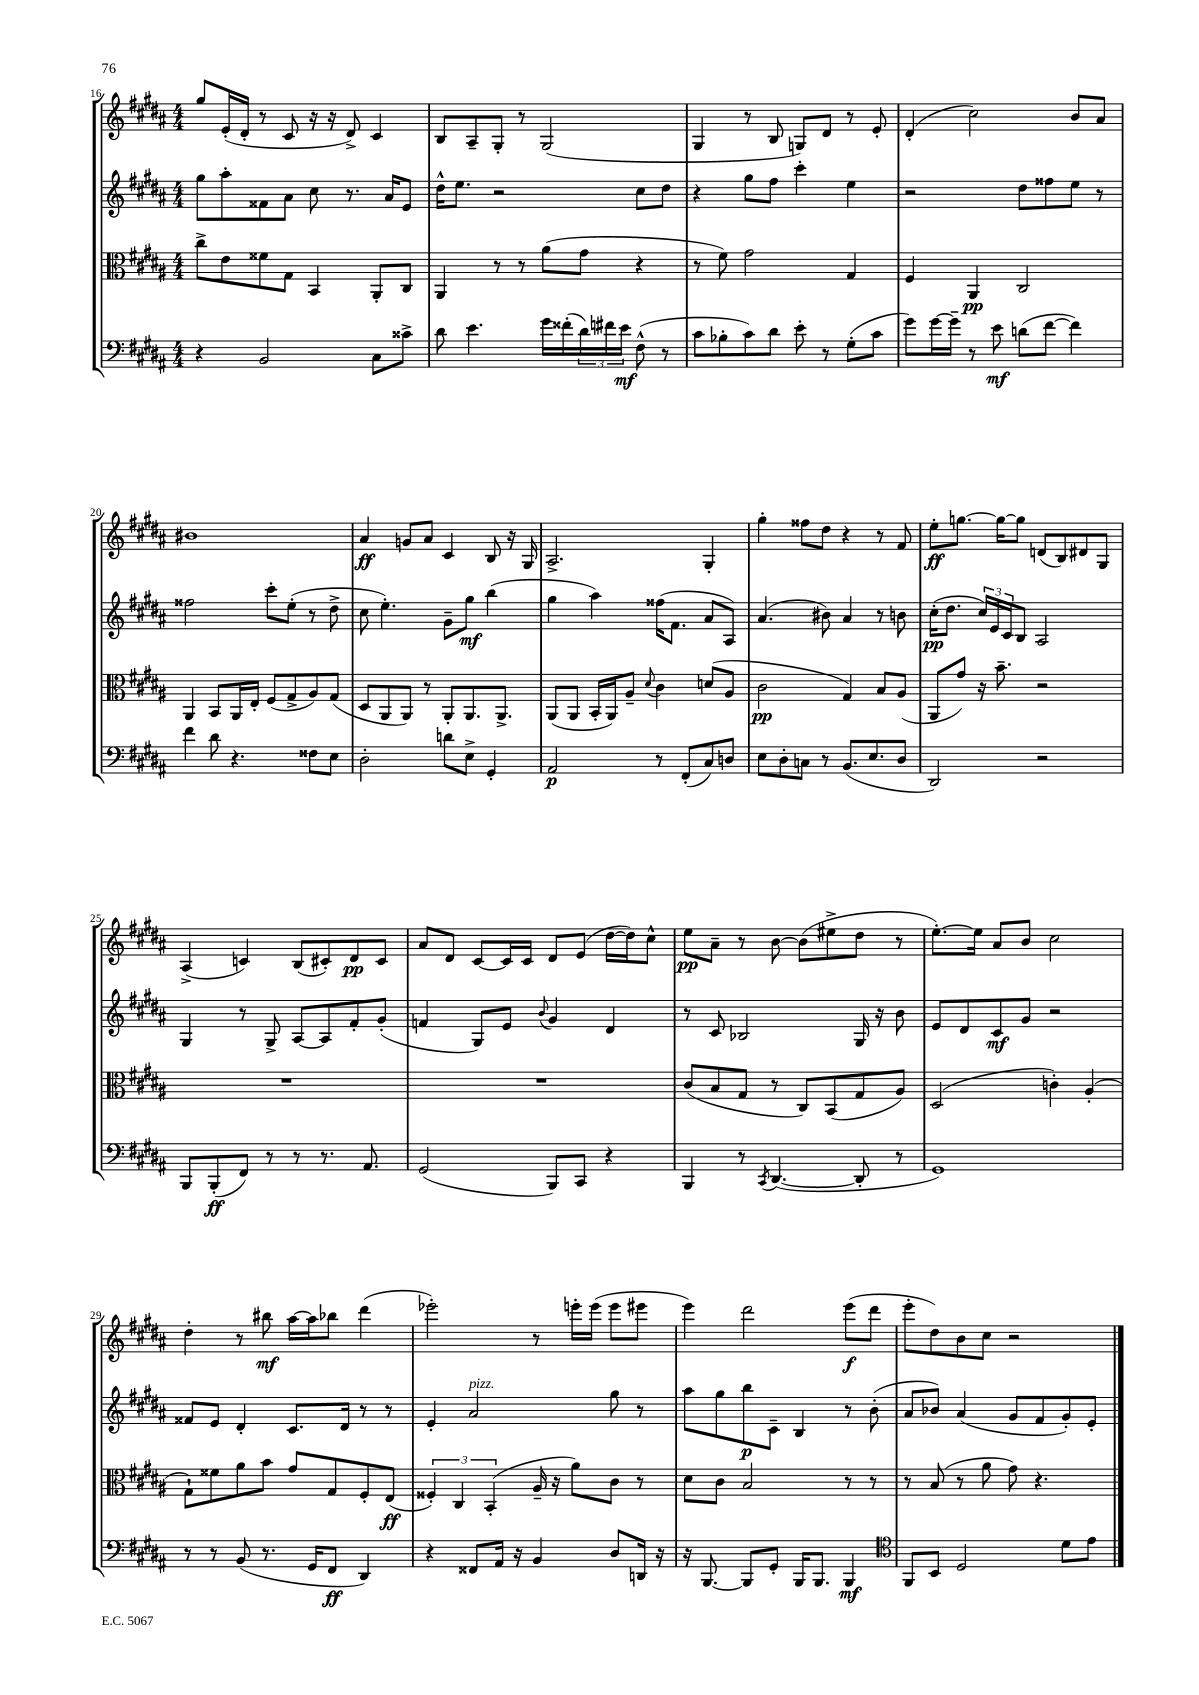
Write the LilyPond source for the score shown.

<<
\new StaffGroup <<
\new Staff = "s0" {
    \clef treble \key b \major \numericTimeSignature \time 4/4
    gis''8 e'16-.( dis'16-. r8 cis'8 r16 r16 dis'8->) cis'4 |
    b8 ais8-- gis8-. r8 gis2( |
    gis4 r8 b8 g8) dis'8 r8 e'8-. |
    dis'4-.( cis''2) b'8 ais'8 |
    bis'1 |
    ais'4\ff g'8 ais'8 cis'4 b8 r16 gis16 |
    ais2.-> gis4-. |
    gis''4-. fisis''8 dis''8 r4 r8 fis'8 |
    e''8-.\ff g''8.~ g''16~ g''8 d'8( b8) dis'8 gis8 |
    ais4->( c'4) b8( cis'8-.) dis'8\pp cis'8 |
    ais'8 dis'8 cis'8~ cis'16 cis'16 dis'8 e'8( dis''16~ dis''16) cis''8-^ |
    e''8\pp ais'8-- r8 b'8~ b'8( eis''8-> dis''8 r8 |
    e''8.~-.) e''16 ais'8 b'8 cis''2 |
    dis''4-. r8 bis''8\mf ais''16~ ais''16 bes''8 dis'''4( |
    ees'''2-.) r8 e'''16-. e'''16( e'''8 eis'''8 |
    e'''4) dis'''2 e'''8\f( dis'''8 |
    e'''8-. dis''8) b'8 cis''8 r2 \bar "|." |
}
\new Staff = "s1" {
    \clef treble \key b \major \numericTimeSignature \time 4/4
    gis''8 ais''8-. fisis'8 ais'8 cis''8 r8. ais'16 e'8 |
    dis''16-^ e''8. r2 cis''8 dis''8 |
    r4 gis''8 fis''8 cis'''4-. e''4 |
    r2 dis''8 fisis''8 e''8 r8 |
    fisis''2 cis'''8-. e''8-.( r8 dis''8-> |
    cis''8 e''4.-.) gis'8-- gis''8\mf b''4( |
    gis''4 ais''4) fisis''16( fis'8. ais'8 ais8) |
    ais'4.( bis'8) ais'4 r8 b'8 |
    cis''16-.\pp( dis''8. \tuplet 3/2 { cis''16) e'16 cis'16 } b8 ais2 |
    gis4 r8 gis8-> ais8~ ais8 fis'8-. gis'8-.( |
    f'4 gis8) e'8 \appoggiatura { b'8 } gis'4 dis'4 |
    r8 cis'8 bes2 gis16 r16 b'8 |
    e'8 dis'8 cis'8\mf gis'8 r2 |
    fisis'8 e'8 dis'4-. cis'8. dis'16 r8 r8 |
    e'4-. ais'2^\markup { \italic "pizz." } gis''8 r8 |
    ais''8 gis''8 b''8\p cis'8-- b4 r8 b'8-.( |
    ais'8 bes'8) ais'4( gis'8 fis'8 gis'8-.) e'8-. \bar "|." |
}
\new Staff = "s2" {
    \clef alto \key b \major \numericTimeSignature \time 4/4
    cis''8-> e'8 fisis'8 gis8 b,4 ais,8-. cis8 |
    ais,4 r8 r8 ais'8( gis'8 r4 |
    r8 fis'8) gis'2 gis4 |
    fis4 ais,4\pp cis2 |
    ais,4 b,8 ais,16 e16-. fis8( gis8-> ais8) gis8( |
    dis8 ais,8 ais,8) r8 ais,8-. ais,8. ais,8.-> |
    ais,8( ais,8 b,16-. ais,16) ais8-- \appoggiatura { dis'8 } cis'4 d'8( ais8 |
    cis'2\pp gis4) b8 ais8( |
    ais,8 gis'8) r16 b'8.-- r2 |
    R1 |
    R1 |
    cis'8( b8 gis8 r8 cis8) b,8( gis8 ais8) |
    dis2( c'4-.) ais4-.( |
    gis8-!) fisis'8 ais'8 b'8 gis'8 gis8 fis8-. e8\ff( |
    \tuplet 3/2 { fisis4-.) cis4 b,4-.( } ais16-- r16 ais'8) cis'8 r8 |
    dis'8 cis'8 b2 r8 r8 |
    r8 b8( r8 ais'8 gis'8) r4. \bar "|." |
}
\new Staff = "s3" {
    \clef bass \key b \major \numericTimeSignature \time 4/4
    r4 b,2 cis8 cisis'8-> |
    dis'8 e'4. gis'16 fisis'16-.( \tuplet 3/2 { dis'16) fis'16 e'16\mf } fis8-^( r8 |
    cis'8 bes8-. cis'8) dis'8 e'8-. r8 gis8-.( cis'8 |
    gis'8) gis'16~ gis'16-- r8 e'8\mf d'8( fis'8~ fis'4) |
    fis'4 dis'8 r4. fisis8 e8 |
    dis2-. d'8 e8-> gis,4-. |
    ais,2\p r8 fis,8-.( cis8) d8 |
    e8 dis8-. c8 r8 b,8.( e8. dis8 |
    dis,2) r2 |
    b,,8 b,,8-.\ff( fis,8) r8 r8 r8. ais,8. |
    gis,2( b,,8) cis,8 r4 |
    b,,4 r8 \acciaccatura { cis,8 } dis,4.~( dis,8-. r8 |
    gis,1) |
    r8 r8 b,8( r8. gis,16 fis,8\ff dis,4) |
    r4 fisis,8 ais,16 r16 b,4 dis8 d,16 r16 |
    r16 b,,8.~ b,,8 gis,8-. b,,16 b,,8. b,,4\mf |
    \clef tenor fis,8 b,8 dis2 dis'8 e'8 \bar "|." |
}
>>
>>
\layout { \context { \Score currentBarNumber = #16 } }
